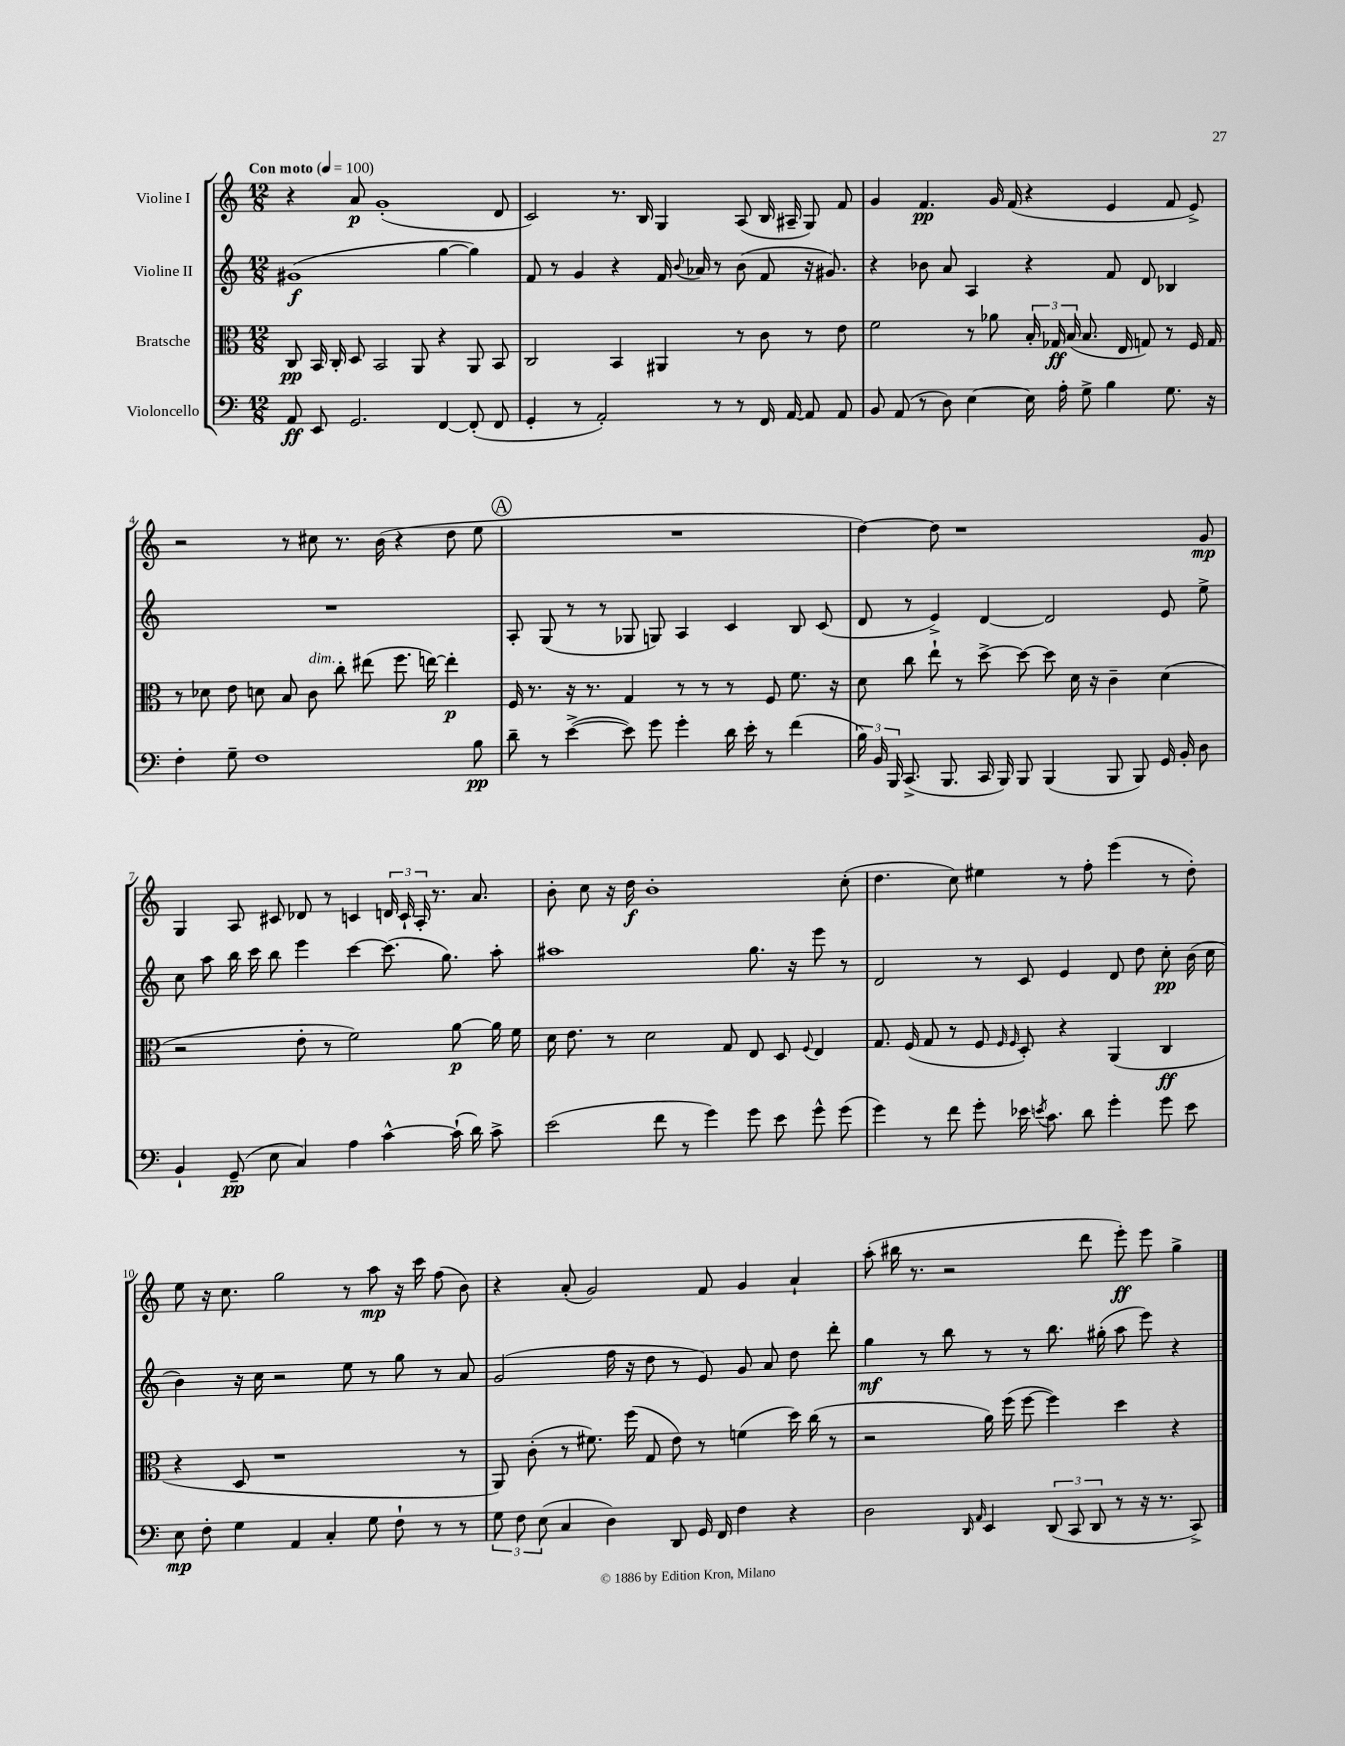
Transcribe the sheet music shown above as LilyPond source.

<<
\new StaffGroup <<
\new Staff = "s0" \with { instrumentName = "Violine I" } {
    \clef treble \key c \major \numericTimeSignature \time 12/8 \tempo "Con moto" 4 = 100
    \autoBeamOff r4 a'8\p g'1-.( d'8 |
    c'2) r8. b16 g4 a8( b16 ais16-- g8) f'8 |
    g'4 f'4.\pp g'16 f'16( r4 e'4 f'8 e'8->) |
    r2 r8 cis''8 r8. b'16( r4 d''8 e''8 |
    \mark \markup { \circle "A" } R1. |
    d''4~) d''8 r1 g'8\mp |
    g4 a8 cis'8 des'8 r8 c'4 \tuplet 3/2 { d'16 c'16-! a16-. } r8. a'8. |
    b'8-. c''8 r16 d''16\f b'1-. c''8-.( |
    d''4. c''8) eis''4 r8 f''8-. e'''4( r8 d''8-.) |
    e''8 r16 c''8. g''2 r8 a''8\mp r16 c'''16 f''8( b'8) |
    r4 a'8-.( g'2) f'8 g'4 a'4-! |
    a''8-.( bis''16 r8. r2 d'''8 e'''8-.\ff) e'''8 g''4-> \bar "|." |
}
\new Staff = "s1" \with { instrumentName = "Violine II" } {
    \clef treble \key c \major \numericTimeSignature \time 12/8
    \autoBeamOff gis'1\f( g''4~ g''4) |
    f'8 r8 g'4 r4 f'16 \appoggiatura { b'8 } aes'16 r8 b'8( f'8 r16 gis'8.) |
    r4 bes'8 a'8 a4 r4 f'8 d'8 bes4 |
    R1. |
    \mark \markup { \circle "A" } a8-. g8( r8 r8 ges8 g8) a4 c'4 b8 c'8( |
    d'8 r8 e'4->) d'4~ d'2 e'8 e''8-> |
    c''8 a''8 b''16 c'''16 b''8 e'''4 c'''4~ c'''8.( g''8.) a''8-. |
    ais''1 g''8. r16 e'''8 r8 |
    d'2 r8 c'8 e'4 d'8 d''8 c''8-.\pp b'16( c''16 |
    b'4) r16 c''16 r2 e''8 r8 g''8 r8 a'8 |
    g'2( f''16 r16 d''8 r8 e'8) g'8 a'8 d''8 d'''8-. |
    g''4\mf r8 b''8 r8 r8 b''8. gis''16-.( a''8 e'''8) r4 \bar "|." |
}
\new Staff = "s2" \with { instrumentName = "Bratsche" } {
    \clef alto \key c \major \numericTimeSignature \time 12/8
    \autoBeamOff c8\pp b,16 c16-. d8 b,2 a,8 r4 a,8 b,8 |
    c2 b,4 ais,4 r8 c'8 r8 e'8 |
    f'2 r8 aes'8 \tuplet 3/2 { b16-. ges16\ff b16( } b8. e16 g8) r8 f16 g16 |
    r8 des'8 e'8 d'8 b8 c'8^\markup { \italic "dim." } c''8-. eis''8( f''8. e''16~) e''4-.\p |
    \mark \markup { \circle "A" } f16 r8. r16 r8. g4 r8 r8 r8 f8 f'8. r16 |
    d'8 c''8 e''8-! r8 d''8~-> d''8~ d''8 d'16 r16 c'4-- d'4( |
    r2 e'8-. r8 f'2) a'8~\p a'16 f'16 |
    d'16 e'8. r8 d'2 g8 e8 d8 \appoggiatura { f8 } e4 |
    g8. f16( g8 r8 f8 \grace { f16 f16 } d8-.) r4 a,4( c4\ff |
    r4 d8 r1 r8 |
    a,8) c'8-.( r8 fis'8.) f''16( g8 e'8) r8 f'4( d''16) c''16( r8 |
    r2 a'16) f''16( f''8~ f''4) d''4 r4 \bar "|." |
}
\new Staff = "s3" \with { instrumentName = "Violoncello" } {
    \clef bass \key c \major \numericTimeSignature \time 12/8
    \autoBeamOff a,8\ff e,8 g,2. f,4~ f,8-.( f,8 |
    g,4-. r8 a,2-.) r8 r8 f,16 a,16~ a,8 a,8 |
    b,8 a,8( r8 d8) e4~ e16 a16-. g8-> b4 g8. r16 |
    f4-. g8-- f1 b8\pp |
    \mark \markup { \circle "A" } d'8-- r8 e'4~->( e'8) g'8 g'4-. d'16 e'16-. r8 f'4( |
    \tuplet 3/2 { b16) b,16 b,,16 } c,8.->( b,,8. c,16 b,,16) b,,8 b,,4( b,,8 b,,8) g,16 b,16-. d8 |
    b,4-! g,8--\pp( e8 c4) a4 c'4~-^ c'16-!( d'16) c'8-> |
    e'2( f'8 r8 g'4) g'8 e'8 g'8-^ g'8( |
    g'4) r8 f'8 g'8-. ees'16 \acciaccatura { e'8 } c'8. d'8 g'4-. g'8 e'8 |
    e8\mp f8-. g4 a,4 c4-. g8 f8-! r8 r8 |
    \tuplet 3/2 { g8 f8 e8( } c4 d4) d,8 g,16 f,16 f4 r4 |
    d2 \grace { d,16 a,16 } e,4 \tuplet 3/2 { d,8( c,8 d,8 } r8 r16 r8. c,8->) \bar "|." |
}
>>
>>
